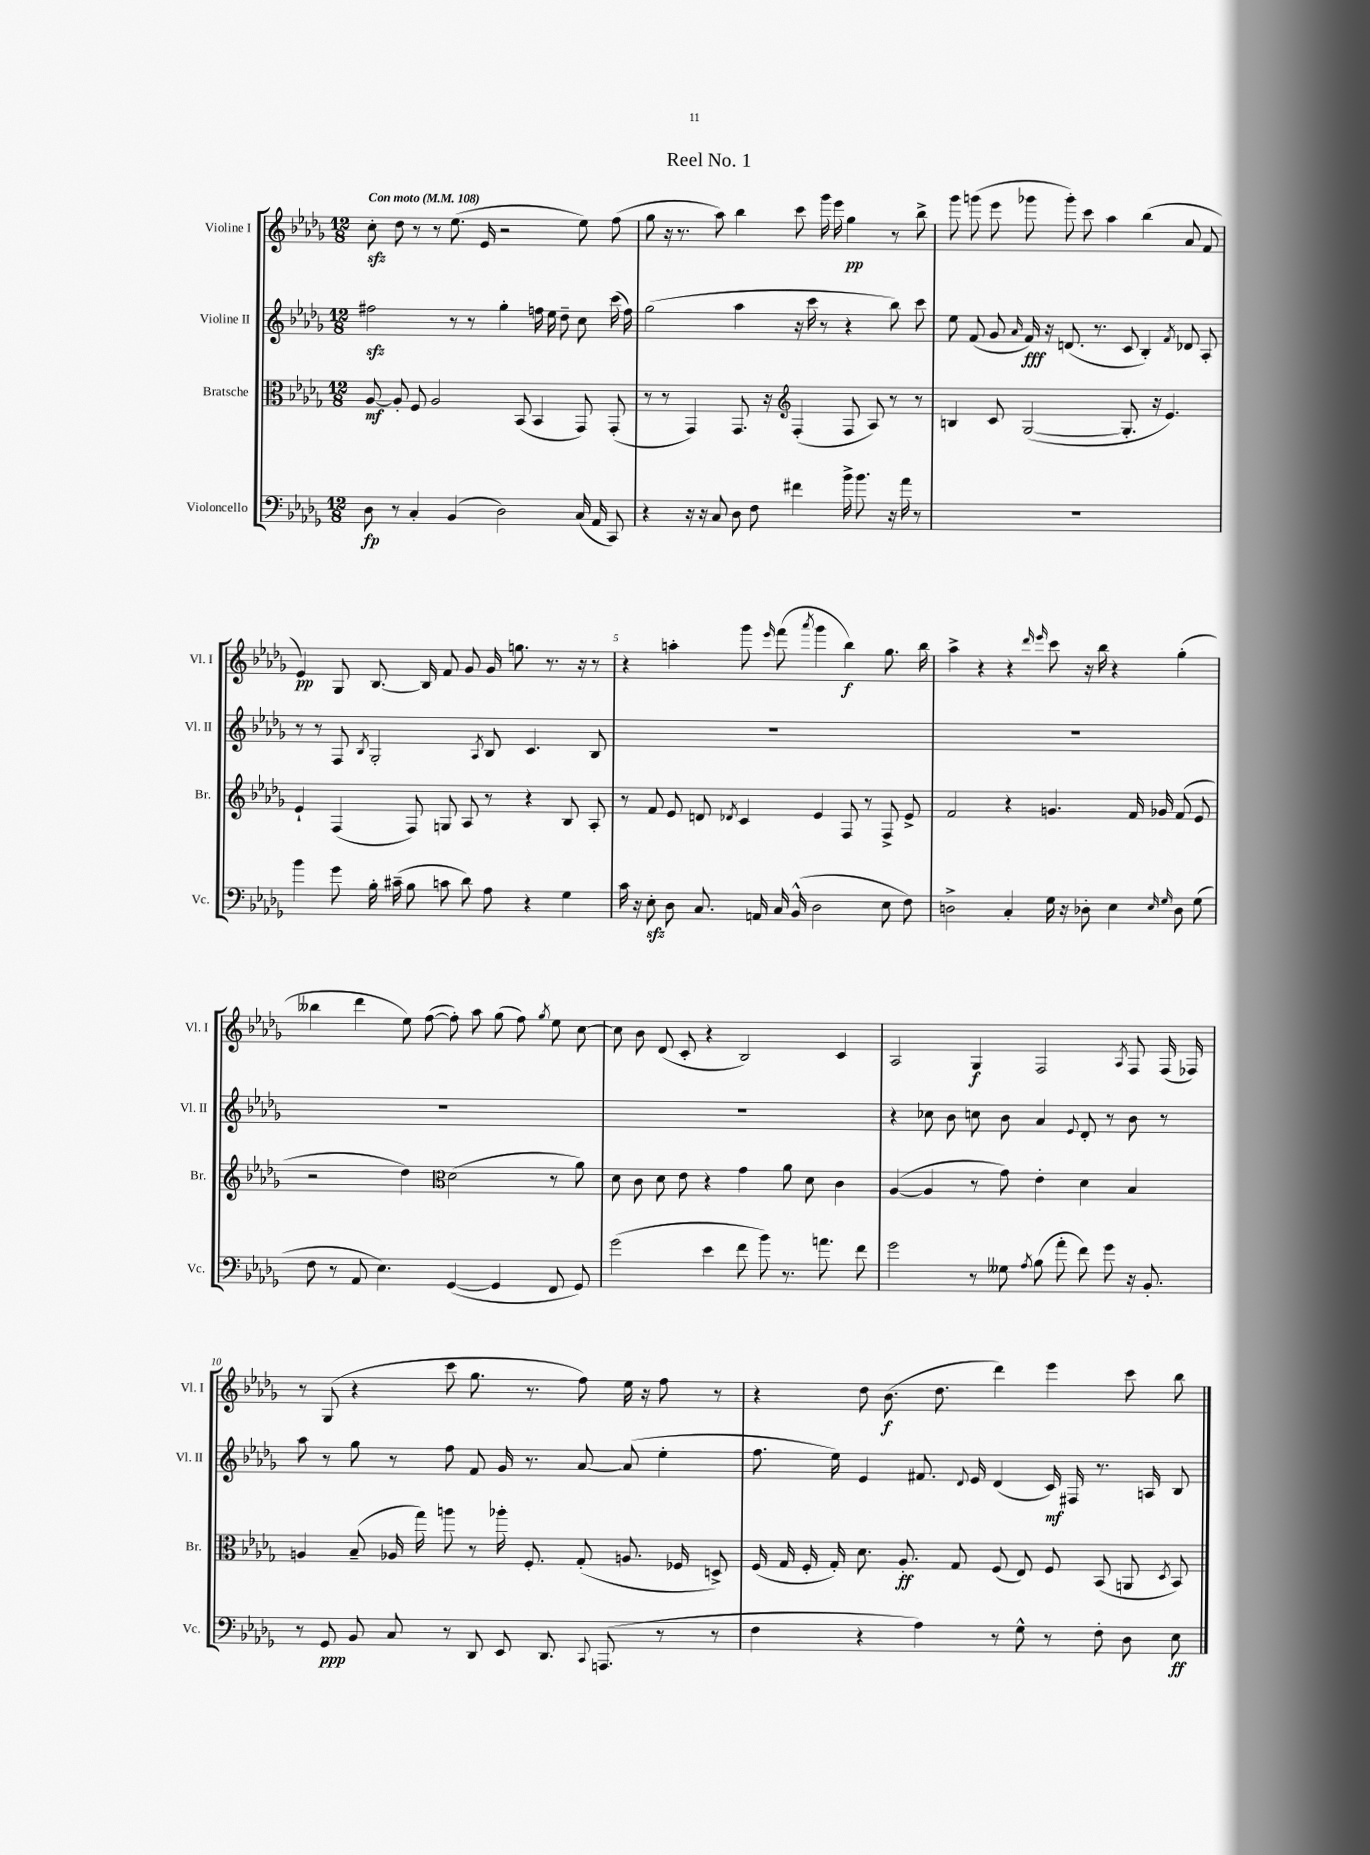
\header { title = "Reel No. 1" }
<<
\new StaffGroup <<
\new Staff = "s0" \with { instrumentName = "Violine I" shortInstrumentName = "Vl. I" } {
    \clef treble \key des \major \numericTimeSignature \time 12/8 \tempo "Con moto" 4 = 108
    \autoBeamOff c''8-.\sfz des''8 r8 r8 ees''8.( ees'16 r2 ees''8) f''8( |
    ges''8 r16 r8. aes''8) bes''4 c'''8 ges'''16 ees'''16 ges''4\pp r8 bes''8-> |
    ges'''8 g'''8( ees'''8 ges'''8 ges'''8-.) c'''8 aes''4 bes''4( aes'8 f'8 |
    ees'4\pp) ges8 bes8.~ bes16 f'8 ges'8 ges'16 g''8. r8. r16 r8 |
    r4 a''4-. ges'''8 \grace { ees'''16 } f'''8( \acciaccatura { aes'''8 } ges'''4 bes''4\f) ges''8. bes''16 |
    aes''4-> r4 r4 \grace { des'''16 ees'''16 } c'''8 r16 bes''16 r4 ges''4-.( |
    beses''4 des'''4 ees''8) f''8~( f''8-.) aes''8 ges''8( f''8) \acciaccatura { ges''8 } ees''8 c''8~ |
    c''8 bes'8 des'8( c'8-. r4 bes2) c'4 |
    aes2 ges4\f f2 \acciaccatura { aes8 } f8 f16( fes16) |
    r8 ges8( r4 c'''8 ges''8. r8. f''8) ees''16 r16 f''8 r8 |
    r4 des''8 bes'8.\f( des''8. des'''4) ees'''4 c'''8 bes''8 \bar "|." |
}
\new Staff = "s1" \with { instrumentName = "Violine II" shortInstrumentName = "Vl. II" } {
    \clef treble \key des \major \numericTimeSignature \time 12/8
    \autoBeamOff fis''2\sfz r8 r8 ges''4-. f''16 ees''16 des''8-- c''8 c'''16( f''16) |
    ges''2( aes''4 r16 c'''16 r8 r4 bes''8) c'''8 |
    ees''8 f'8( ges'8 \grace { aes'16 } f'16\fff) r16 d'8.( r8. c'8 bes4-.) \acciaccatura { f'8 } des'8 aes8-. |
    r8 r8 f8 \acciaccatura { bes8 } ges2-. \acciaccatura { aes8 } bes8 c'4. bes8 |
    R1. |
    R1. |
    R1. |
    R1. |
    r4 ces''8 bes'8 c''8 bes'8 aes'4 \appoggiatura { ees'8 } des'8-. r8 bes'8 r8 |
    aes''8 r8 ges''8 r8 f''8 f'8 ges'16 r8. aes'8~ aes'8( ees''4-. |
    f''8. ees''16) ees'4 fis'8. \appoggiatura { des'8 } ees'16 des'4( c'16\mf) fis16 r8. a16 bes8 \bar "|." |
}
\new Staff = "s2" \with { instrumentName = "Bratsche" shortInstrumentName = "Br." } {
    \clef alto \key des \major \numericTimeSignature \time 12/8
    \autoBeamOff aes8~\mf aes8-. f8 aes2 bes,8( bes,4 ges,8) ges,8-.( |
    r8 r8 ges,4) ges,8. r16 \clef treble f4-.( f8 aes8) r8 r8 |
    b4 c'8 ges2~( ges8.-. r16 ees'4.) |
    ees'4-! f4( f8) g8 aes8 r8 r4 bes8 aes8-. |
    r8 f'8 ees'8 d'8 \acciaccatura { des'8 } c'4 ees'4 f8 r8 f8-> ees'8-> |
    f'2 r4 g'4. f'16 ges'16 f'8( ees'8 |
    r2 des''4) \clef alto des'2( r8 aes'8) |
    des'8 c'8 des'8 ees'8 r4 ges'4 aes'8 des'8 c'4 |
    aes4~( aes4 r8 ges'8) ees'4-. des'4 bes4 |
    a4 bes8--( aes16 ges''16) a''8 r8 aes''16-. f8.-. ges8-.( a8. fes16 d8->) |
    f16( ges16 f16-. ges16-.) des'8. aes8.-.\ff ges8 f8( ees8) f8 bes,8( a,8 \acciaccatura { des8 } bes,8) \bar "|." |
}
\new Staff = "s3" \with { instrumentName = "Violoncello" shortInstrumentName = "Vc." } {
    \clef bass \key des \major \numericTimeSignature \time 12/8
    \autoBeamOff des8\fp r8 c4-. bes,4( des2) c16( aes,16 c,8) |
    r4 r16 r16 c8 des8 f8 fis'4 bes'16-> bes'8. r16 aes'16 r8 |
    R1. |
    bes'4 ges'8 bes16-. cis'16--( bes8 c'8 des'8) aes8 r4 ges4 |
    c'16 r16 ees8-.\sfz des8 c8. a,16 c16 bes,16-^( des2 ees8 f8) |
    d2-> c4-. ges16 r16 des8-. ees4 \grace { ees16 ges16 } des8 ges8( |
    f8 r8 aes,8 ees4.) ges,4~( ges,4 f,8 ges,8) |
    ges'2( ees'4 f'8 bes'8) r8. a'8. f'8 |
    ges'2 r8 geses8 \acciaccatura { aes8 } bes8( aes'8-. f'8) ges'8 r16 bes,8.-. |
    r8 ges,8\ppp bes,8 c8 r8 des,8 ees,8 des,8. \appoggiatura { c,8 } a,,8.( r8 r8 |
    f4 r4 aes4) r8 ges8-^ r8 f8-. des8 ees8\ff \bar "|." |
}
>>
>>
\layout { \context { \Score \override BarNumber.break-visibility = ##(#f #t #t) barNumberVisibility = #(every-nth-bar-number-visible 5) } }
